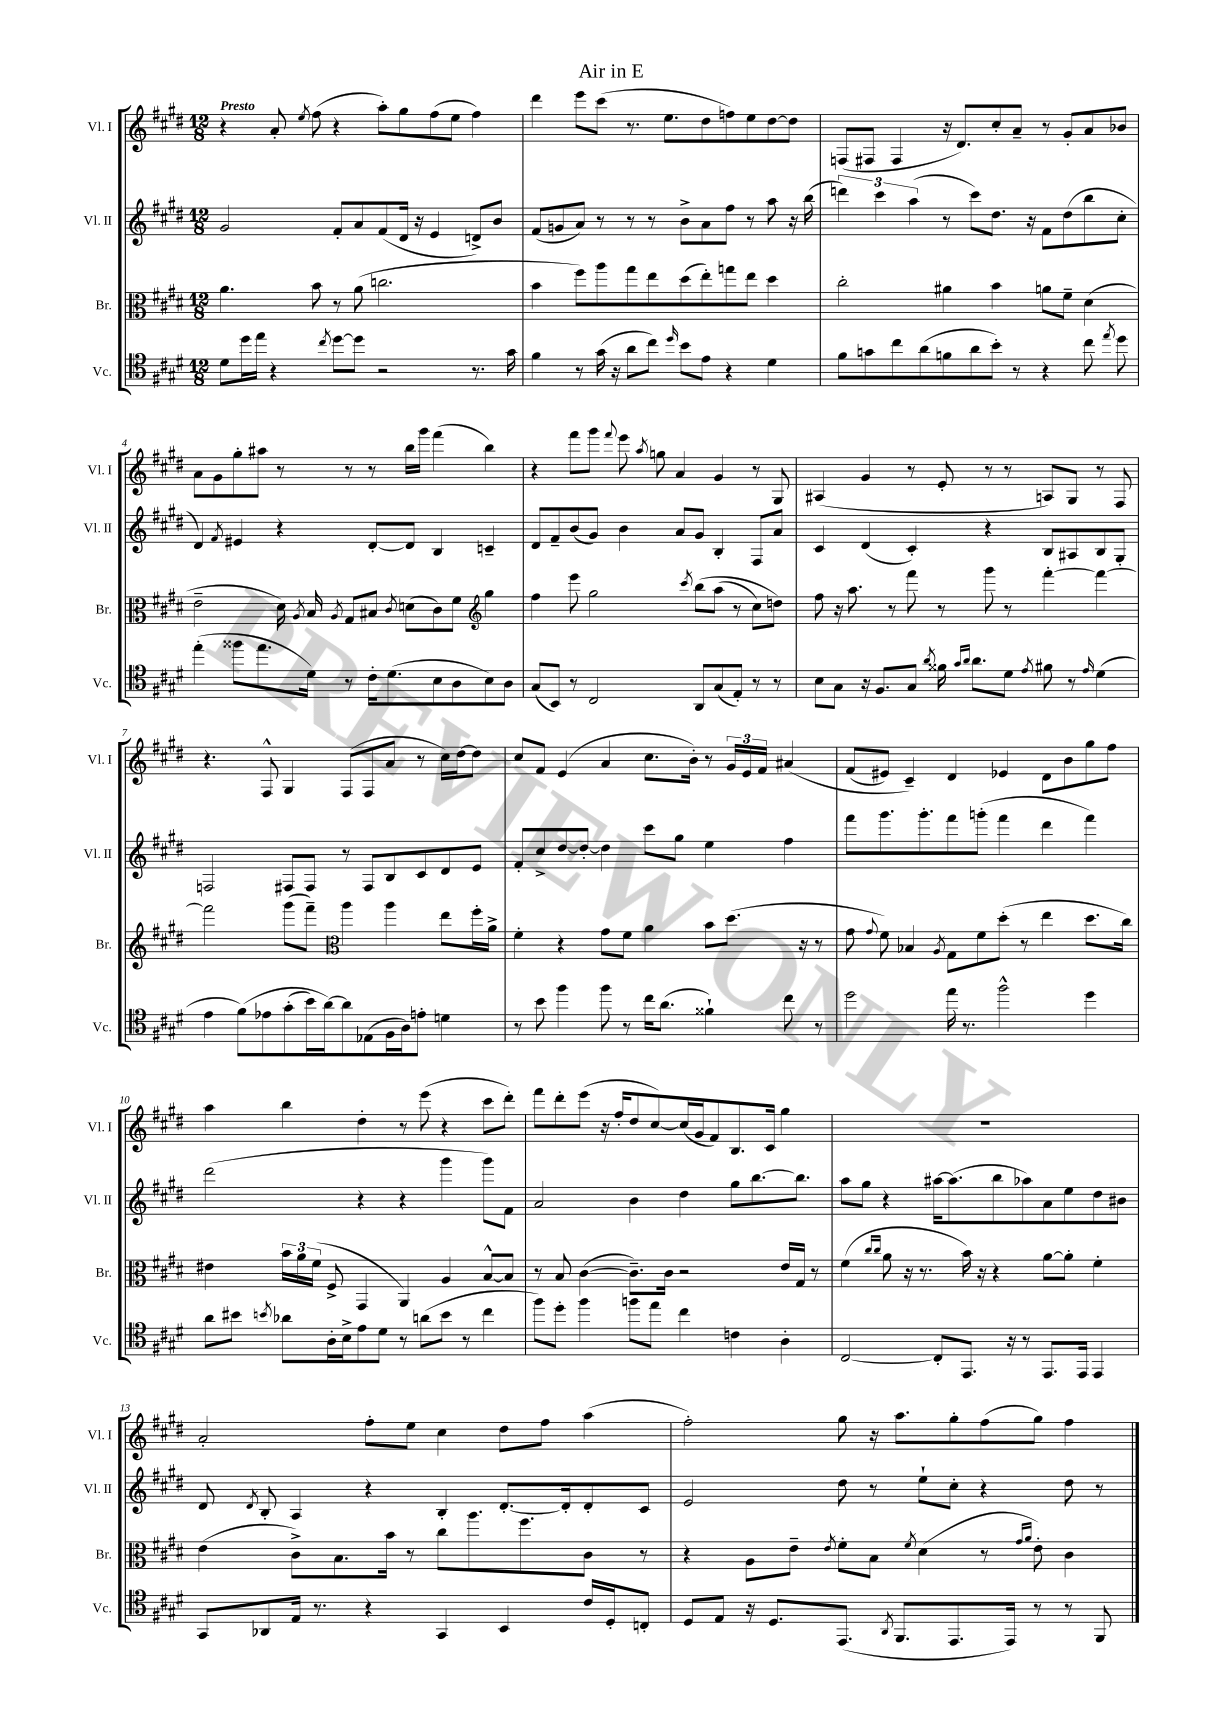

**kern	**kern	**kern	**kern
*part4	*part3	*part2	*part1
*staff4	*staff3	*staff2	*staff1
*I"Vc.	*I"Br.	*I"Vl. II	*I"Vl. I
*I'Vc.	*I'Br.	*I'Vl. II	*I'Vl. I
*clefC4	*clefC3	*clefG2	*clefG2
*k[f#c#g#d#]	*k[f#c#g#d#]	*k[f#c#g#d#]	*k[f#c#g#d#]
*M12/8	*M12/8	*M12/8	*M12/8
=1	=1	=1	=1
!	!	!	!LO:TX:a:B:t=Presto
8d#\L	4.a\	2g#/	4r
16dd#\L	.	.	.
16ee\JJ	.	.	.
4r	.	.	8a'/
.	.	.	8qee/
.	8b\	.	(8ff#\
8qcc#/	.	.	.
[8dd#\L	8r	8f#'/L	4r
8dd#\J]	(8a\	8a/	.
2r	2.ccn\	(8f#/	8aa'\L)
.	.	16d#/Jk	8gg#\
.	.	16r	.
.	.	4e/	(8ff#\
.	.	.	8ee\J
8.r	.	8dn^/L)	4ff#\)
.	.	8b/J	.
16g#\	.	.	.
=2	=2	=2	=2
4f#\	4b\	(8f#/L	4ddd#\
.	.	8gn/	.
8r	8ff#\L)	8a/J)	8eee\L
(16g#\	8aa\	8r	(8ccc#\J
16r	.	.	.
8a\L	8gg#\	8r	8.r
8cc#\J)	8ee\	8r	.
.	.	.	8.ee\L
16qqdd#/	.	.	.
8b\L	(8dd#\	8b^\L	.
8e\J	8ee'\)	8a\	8dd#\
4r	8ggn\	8ff#\J	8ffn\)
.	8ee\J	8r	8ee\
4d#\	4dd#\	8aa\	[8dd#\
.	.	16r	8dd#\J]
.	.	(16bb\	.
=3	=3	=3	=3
8f#\L	2cc#'\	6dddn\)	(8Fn/L
8gn\	.	.	8F#X/J
.	.	6ccc#\	.
8cc#\	.	.	4F#/
.	.	(6aa\	.
(8a\	.	.	.
8fn\	4a#X\	8r	16r
.	.	.	8.d#/L)
8a\	.	8ccc#\L)	.
8b'\J)	4b\	8.dd#\J	8cc#'/
8r	.	.	8a~/J
.	.	16r	.
4r	8an\L	8f#\L	8r
.	8f#~\J	(8dd#\	8g#'/L
8cc#\	(4d#\	8bb\	8a/
8qee/	.	.	.
8dd#\	.	8cc#'\J	8b-X/J
!!LO:LB:g=z
=4	=4	=4	=4
(4ee'\	2e~\	4d#/)	8a\L
.	.	.	8g#\
.	.	8qf#/	.
8ff##X\L	.	4e#X/	8gg#'\
8.ee\	.	.	8aa#X\J
.	16d#\)	4r	8r
.	8qA/	.	.
16d#\Jk)	16B/	.	.
.	8qA/	.	.
8r	8G#/L	.	8r
16c#'\KL	8B#X/J	[8d#'/L	8r
(8.d#\	.	.	.
.	8qc#/	.	.
.	(8dn\L	8d#/J]	16bb\LL
.	.	.	16ggg#\JJ
8B\	8c#\)	4B/	(4fff#\
8A\	8f#\J	.	.
*	*clefG2	*	*
8B\)	4gg#\	4cn~/	4bb\)
8A\J	.	.	.
=5	=5	=5	=5
(8G#/L	4ff#\	8d#/L	4r
8BB/J)	.	8f#~/	.
8r	8eee\	(8b/	8fff#\L
2C#/	2gg#\	8g#/J)	8ggg#\J
.	.	.	8qqfff#/
.	.	4b\	8eee\
.	.	.	8qaa/
.	.	.	8ggn\
.	.	8a/L	4a/
.	8qccc#/	.	.
8AA/L	(8bb\L	8g#/J	.
(8G#/	(8aa\J	4B'/	4g#/
8E'/J)	8r	.	.
8r	8cc#\L)	8F#/L	8r
8r	8ddn\J)	8a/J	8G#/
=6	=6	=6	=6
8B\L	8ff#\	4c#/	(4A#X/
8G#\J	16r	.	.
.	8.aa\	.	.
16r	.	(4d#/	4g#/
8.F#/L	.	.	.
.	8r	.	.
8G#/J	8fff#\	4c#'/)	8r
8qa/	.	.	.
16f##X\	8r	.	8e'/
16qqg#/LL	.	.	.
16qqa/JJ	.	.	.
8.a\L	.	.	.
.	8ggg#\	4r	8r
8d#\J	8r	.	8r
8qe/	.	.	.
8f#X\	[4fff#'\	8B/L	8An/L)
8r	.	8A#X/	8G#/J
16qqe/	.	.	.
(4d#\	4fff#\_	8B/	8r
.	.	8G#'/J	8F#/
!!LO:LB:g=z
=7	=7	=7	=7
4e\	2fff#\]	2Fn/	4.r
(8f#\L)	.	.	.
8e-X\	.	.	8F#^^/
(8g#'\	(8ggg#\L	8F#X/L	4G#/
16b\L)	8fff#~\J)	8F#/J	.
[16a\J)	.	.	.
*	*clefC3	*	*
8a\]	4aa\	8r	(8F#/L
(8E-X\	.	8F#/L	8F#/
16F#\L	4aa\	8B/	8a/J
16A\J)	.	.	.
8en'\J	.	8c#/	8r
4dn\	8ee\L	8d#/	16cc#\LL)
.	.	.	[16dd#\J
.	16ff#'\L	8e/J	8dd#\J]
.	16a^\JJ	.	.
=8	=8	=8	=8
8r	4f#'\	8f#'/L	8cc#/L
8b\	.	8cc#^/	8f#/J
4ff#\	4r	[8dd#/	(4e/
.	.	8dd#'/J_	.
8ff#\	8g#\L	4dd#\]	4a/
8r	8f#\J	.	.
16cc#\KL	4a\	8ccc#\L	8.cc#\L
(8.a\J	.	.	.
.	.	8gg#\J	.
.	.	.	16b'\Jk)
4f##X`\)	8b\L	4ee\	8r
.	(8.dd#\J	.	24g#/LL
.	.	.	24e/
.	.	.	24f#/JJ
8cc#\	.	4ff#\	(4a#X/
.	16r	.	.
8r	8r	.	.
=9	=9	=9	=9
2dd#\	8g#\	8fff#\L	(8f#/L
.	8qqg#/	.	.
.	8f#\)	8.ggg#\	8e#X/J)
.	4B-X/	.	4c#~/)
.	.	8.ggg#'\	.
.	8qA/	.	.
16ee\	8G#\L	8fff#\	4d#/
8.r	.	.	.
.	8f#\	(8gggn'\J	.
2ff#^^\	(8dd#'\J	4fff#\	4e-X/
.	8r	.	.
.	4ee\	4ddd#\	8d#\L
.	.	.	8b\
4dd#\	8.dd#\L	4fff#\)	8gg#\
.	.	.	8ff#\J
.	16cc#\Jk)	.	.
!!LO:LB:g=z
=10	=10	=10	=10
8a\L	4e#X\	(2ddd#\	4aa\
8b#X\J	.	.	.
8qbn/	.	.	.
8a-X\L	24b\LL	.	4bb\
.	24a\	.	.
.	(24f#\JJ	.	.
16A'\L	8F#^/	.	.
16B^\J	.	.	.
8e\	4GG#/	4r	4dd#'\
8d#\J	.	.	.
8r	4AA/)	4r	8r
(8an\L	.	.	(8eee\
8b\J	4A/	4ggg#\	4r
8r	.	.	.
4cc#\	[8B^^/L	8ggg#\L)	8ccc#\L
.	8B/J]	8f#\J	8ddd#'\J)
=11	=11	=11	=11
8ff#\L)	8r	2a/	8fff#\L
8dd#'\J	8B/	.	8ddd#'\
4ff#\	([4c#\	.	(8eee\J
.	.	.	16r
.	.	.	16ff#'/KL
8ffn\L	8.c#~\L])	4b\	8dd#/
8ee\J	.	.	[8cc#/)
.	16c#\Jk	.	.
4cc#\	2r	4dd#\	(16cc#/L]
.	.	.	16g#/J
.	.	.	8f#/)
4cn\	.	8gg#\L	8.B/
.	.	[8.bb\	.
.	.	.	16c#/Jk
4A'\	16e/LL	.	4gg#\
.	16G#/JJ	8.bb\J]	.
.	8r	.	.
=12	=12	=12	=12
[2C#/	(4f#\	8aa\L	1.r
.	.	8gg#\J	.
.	16qqcc#/LL	.	.
.	16qqcc#/JJ	.	.
.	8a\	4r	.
.	16r	.	.
.	8.r	.	.
8C#'/L]	.	[16aa#X\KL	.
.	.	(8.aa#\]	.
8.EE/J	16b\)	.	.
.	16r	.	.
.	4r	8bb\	.
16r	.	.	.
8r	.	8aa-X\)	.
8.EE/L	[8a\L	8a\	.
.	8a'\J]	8ee\	.
16EE/Jk	.	.	.
4EE/	4f#'\	8dd#\	.
.	.	8b#X\J	.
!!LO:LB:g=z
=13	=13	=13	=13
8GG#/L	(4e\	8d#/	2a'/
.	.	8qd#/	.
8AA-X/	.	8B'/	.
16E/Jk	8c#^\L)	4A/	.
8.r	.	.	.
.	8.B\	.	.
4r	.	4r	8ff#'\L
.	16b\Jk	.	.
.	8r	.	8ee\J
4GG#/	8cc#\L	4B'/	4cc#\
.	8.aa\	.	.
4BB/	.	[8.d#'/L	8dd#\L
.	8.ff#\	.	.
.	.	.	8ff#\J
.	.	16d#'/k]	.
16c#/LL	8c#\J	8d#'/	(4aa\
16D#'/J	.	.	.
8Cn'/J	8r	8c#/J	.
=14	=14	=14	=14
8D#/L	4r	2e/	2ff#'\)
8E/J	.	.	.
16r	8A\L	.	.
8.D#/L	.	.	.
.	8e~\J	.	.
.	8qe/	.	.
(8.EE/J	8f#'\L	8dd#\	8gg#\
.	8B\J	8r	16r
8qAA/	.	.	.
8.FF#/L	.	.	8.aa\L
.	8qf#/	.	.
.	(4d#\	8ee`\L	.
8.EE/	.	8cc#'\J	8gg#'\
.	8r	4r	(8ff#\
16EE/Jk)	.	.	.
.	16qqg#/LL	.	.
.	16qqa/JJ	.	.
8r	8e'\)	.	8gg#\J)
8r	4c#\	8dd#\	4ff#\
8FF#/	.	8r	.
==	==	==	==
*-	*-	*-	*-
